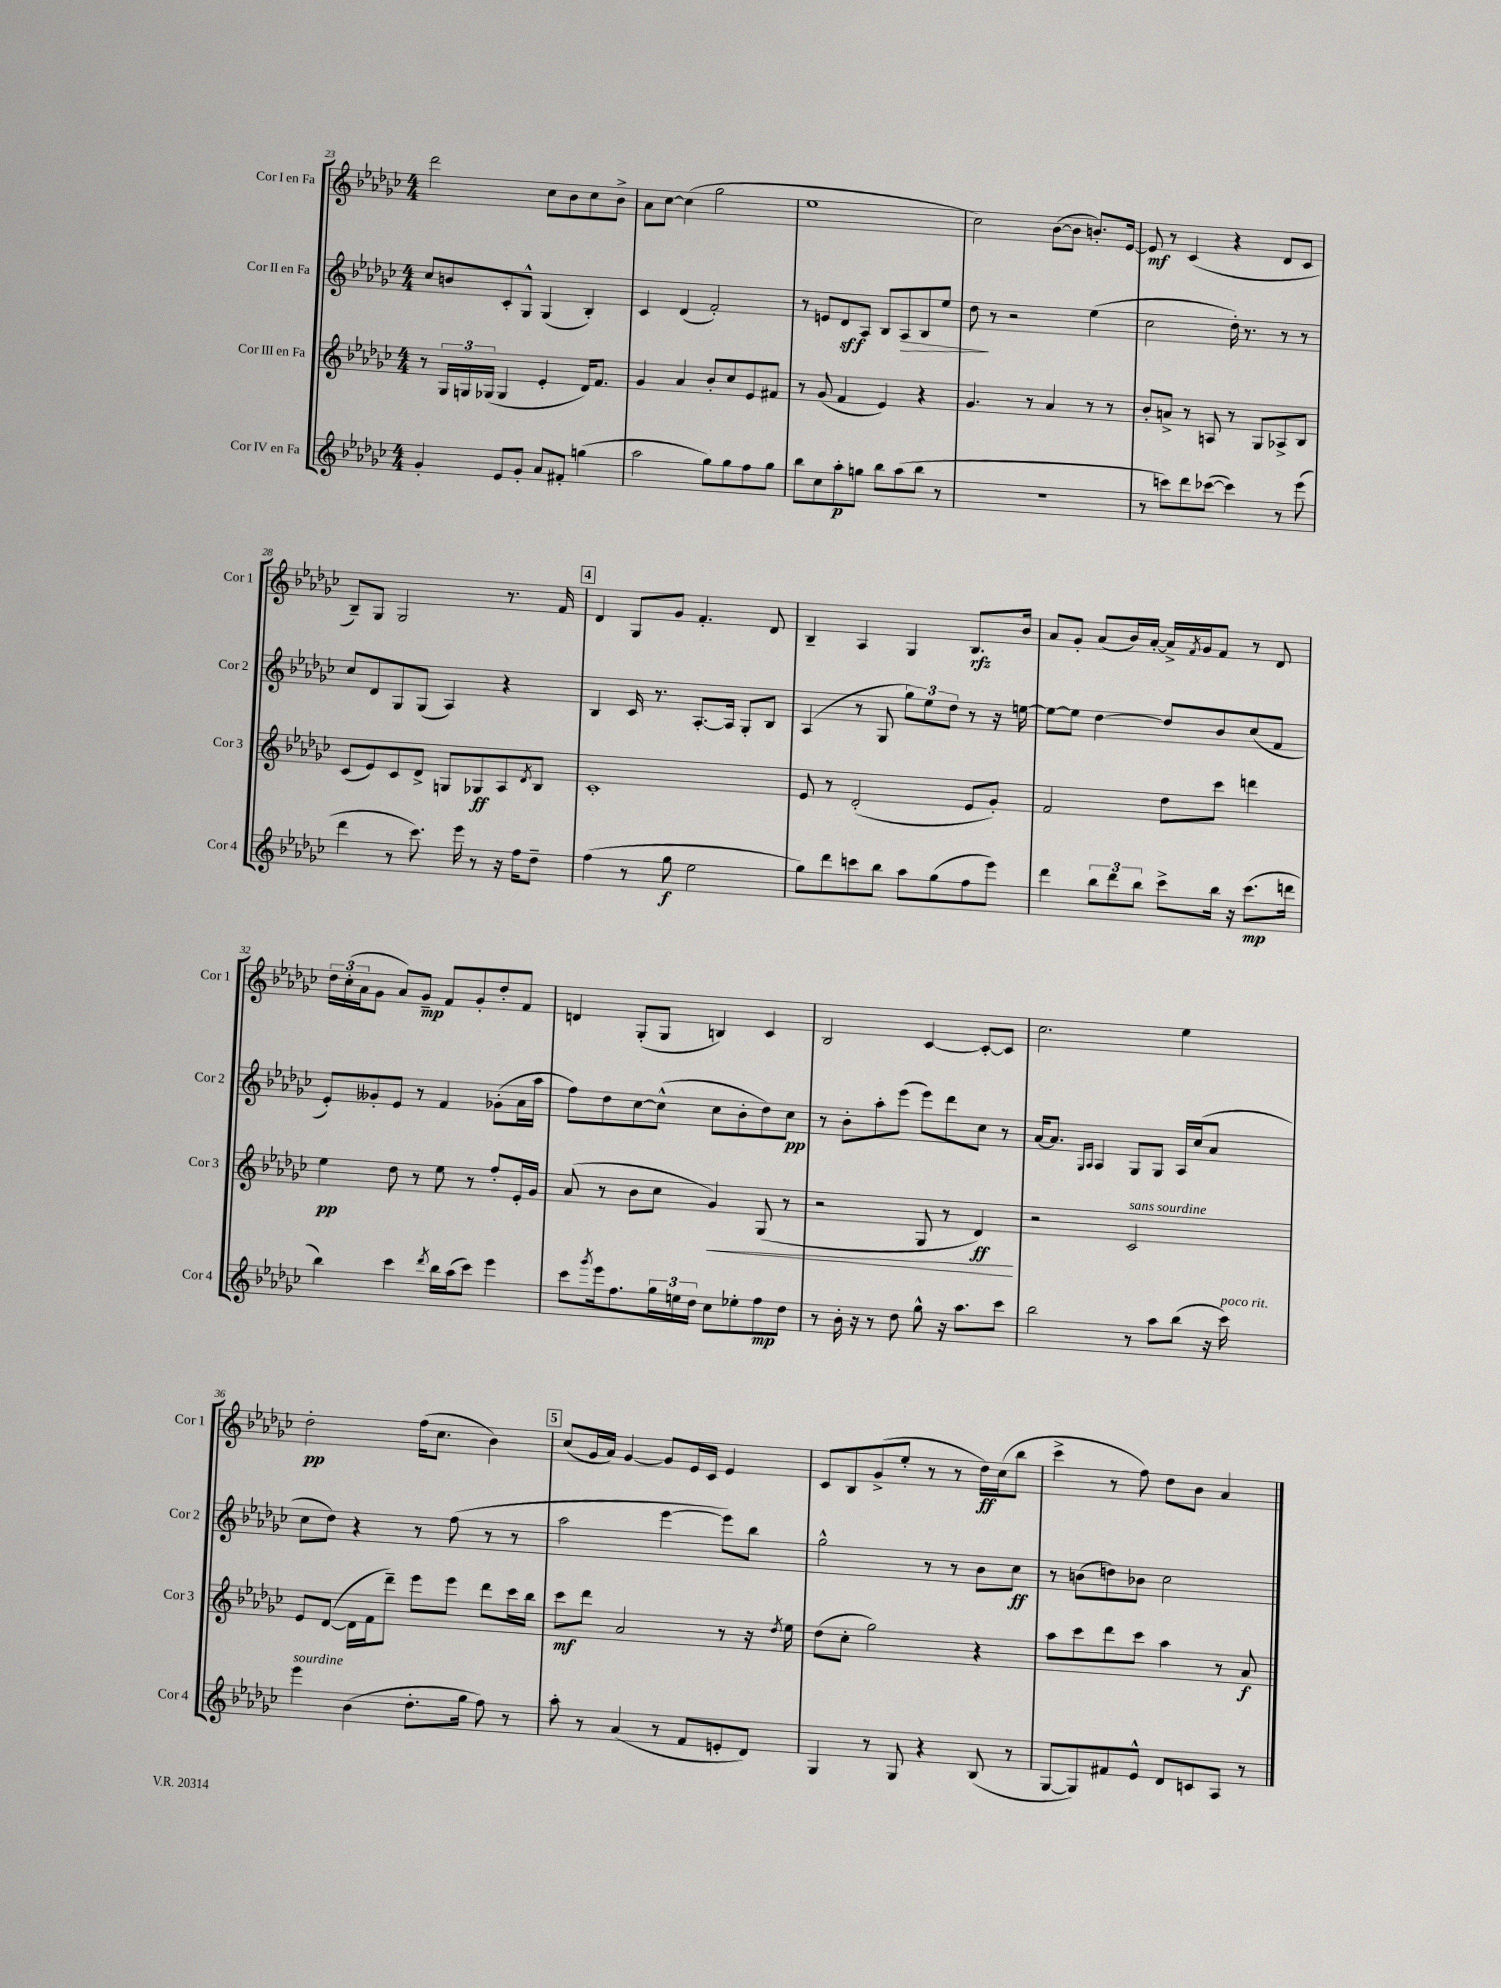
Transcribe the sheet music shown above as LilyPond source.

<<
\new StaffGroup <<
\new Staff = "s0" \with { instrumentName = "Cor I en Fa" shortInstrumentName = "Cor 1" } {
    \clef treble \key ges \major \numericTimeSignature \time 4/4
    des'''2 ces''8 bes'8 ces''8 bes'8-> |
    aes'8 ces''8~ ces''4( ges''2 |
    ees''1 |
    ces''2) bes'8~( bes'8 b'8.-.) ees'16~ |
    ees'8\mf r8 ces'4( r4 des'8 ces'8 |
    bes8--) ges8 ges2 r8. f'16 |
    \mark \markup { \box "4" } des'4 ges8 ges'8 f'4.-. des'8 |
    bes4-- aes4 ges4 bes8.\rfz bes'16 |
    aes'8 ges'8-. aes'8( bes'16) aes'16~-. aes'16-> \acciaccatura { f'8 } ges'16 f'8 r8 des'8 |
    \tuplet 3/2 { des''16 ces''16-.( aes'16 } ges'8 aes'8) ges'8--\mp f'8 ges'8-. des''8-. f'8 |
    d'4 ges8-.( ges8 b4) ces'4 |
    bes2 ces'4~ ces'8~-. ces'8 |
    ces''2. ees''4 |
    des''2-.\pp f''16( ces''8. bes'4) |
    \mark \markup { \box "5" } ces''8( ges'16 aes'16) ges'4~ ges'8 ees'16 ces'16 ees'4 |
    ces'8 bes8 ges'8->( ees''8-. r8 r8 des''16\ff) ces''16( bes''8 |
    ces'''4-> r8 f''8) des''8 bes'8 aes'4 \bar "|." |
}
\new Staff = "s1" \with { instrumentName = "Cor II en Fa" shortInstrumentName = "Cor 2" } {
    \clef treble \key ges \major \numericTimeSignature \time 4/4
    ces''8 b'8 ces'8-. ges8-^ ges4( bes4-.) |
    ces'4 des'4( f'2-.) |
    r8 e'8 des'8\sff aes8 bes8 aes8\> bes8 ees''8 |
    des''8\! r8 r2 ees''4( |
    ces''2 des''16-.) r8. r8 r8 |
    ces''8 des'8 ges8 ges8( aes4) r4 |
    \mark \markup { \box "4" } bes4 ces'16 r8. aes8.~-. aes16 ges8-. bes8 |
    aes4( r8 ges8 \tuplet 3/2 { ges''8) ees''8 des''8 } r8 r16 e''16~ |
    e''8~ e''8 des''4~ des''8 bes'8 ces''8( f'8 |
    ees'8-.) geses'8-. ees'8 r8 f'4 ges'8-.( aes'16 aes''16 |
    f''8) des''8 ces''8~ ces''8-^( ces''8 bes'8-. des''8) ces''8\pp |
    r8 bes'8-. aes''8-. ees'''8( ees'''8) des'''8 ces''8 r8 |
    aes'16~ aes'8. \grace { ges16 aes16 } aes4 ges8 ges8 aes16 ces''16( aes'8 |
    ces''8 des''8) r4 r8 f''8( r8 r8 |
    \mark \markup { \box "5" } aes''2 ees'''4~ ees'''8) bes''8 |
    ges''2-^ r8 r8 bes'8 ces''8\ff |
    r8 b'8( d''8) bes'8 ces''2 \bar "|." |
}
\new Staff = "s2" \with { instrumentName = "Cor III en Fa" shortInstrumentName = "Cor 3" } {
    \clef treble \key ges \major \numericTimeSignature \time 4/4
    r8 \tuplet 3/2 { ges16 g16 ges16( } ges4 ees'4-. des'16) f'8. |
    ges'4 aes'4 bes'8-. ces''8 ees'8 fis'8 |
    r8 ges'8( f'4 ees'4) r4 |
    ges'4. r8 aes'4 r8 r8 |
    bes'8-. a'8-> r8 a8 r8 ges8 aes8-> bes8 |
    ces'8( ees'8) ces'8 des'8-> g8 ges8\ff aes8 \acciaccatura { des'8 } bes8 |
    \mark \markup { \box "4" } ces'1-. |
    ees'8 r8 des'2-.( ees'8 ges'8-.) |
    f'2 des''8 ces'''8 d'''4 |
    ees''4\pp des''8 r8 ees''8 r8 f''8-. ees'16-. ges'16 |
    aes'8( r8 bes'8 ces''8 ges'4\<) ges8( r8 |
    r2 ges8 r8 des'4\ff\!) |
    r2 ces'2^\markup { \italic "sans sourdine" } |
    ees'8 des'8~( des'16 f'16 des'''8--) ees'''8 ees'''8 des'''8 ces'''16 bes''16 |
    \mark \markup { \box "5" } ces'''8\mf des'''8 aes'2 r8 r16 \acciaccatura { des''8 } ees''16 |
    des''8( ces''8-. ges''2) r4 |
    aes''8 ces'''8 des'''8 ces'''8 aes''4 r8 aes'8\f \bar "|." |
}
\new Staff = "s3" \with { instrumentName = "Cor IV en Fa" shortInstrumentName = "Cor 4" } {
    \clef treble \key ges \major \numericTimeSignature \time 4/4
    ges'4-. ees'8 ges'8-. aes'8 fis'8-. g''4( |
    aes''2 ges''8) ges''8 f''8 ges''8 |
    bes''8 ces''8 aes''8-.\p g''8 bes''8 aes''8( bes''8 r8 |
    R1 |
    r8 c'''8) des'''8 ces'''8~( ces'''4) r8 ees'''8( |
    des'''4 r8 ces'''8.) ees'''16 r8 r16 f''16 des''8-- |
    \mark \markup { \box "4" } f''4( r8 ges''8\f ees''2 |
    ges''8) des'''8 c'''8 bes''8 aes''8 ges''8( f''8 ees'''8) |
    des'''4 \tuplet 3/2 { bes''8 des'''8 bes''8 } ces'''8-> bes''16 r16 ces'''8.\mp( d'''16 |
    bes''4) ces'''4 \acciaccatura { des'''8 } bes''16 aes''16( ces'''8) ees'''4 |
    ces'''8 \acciaccatura { ges'''8 } ees'''16 f''8. \tuplet 3/2 { ges''16 e''16 des''16 } ces''8 ees''8-. f''8\mp des''8 |
    r8 bes'16-. r16 r8 des''8 ges''8-^ r16 aes''8. ces'''8 |
    bes''2 r8 aes''8 bes''8( r16 ces'''16^\markup { \italic "poco rit." }) |
    ees'''4^\markup { \italic "sourdine" } bes'4( des''8.-. ges''16 f''8) r8 |
    \mark \markup { \box "5" } aes''8-. r8 aes'4( r8 f'8 e'8-. des'8) |
    ges4 r8 ges8 r4 bes8( r8 |
    ges8~ ges8) fis'8 ees'8-^ des'8 c'8 aes8 r8 \bar "|." |
}
>>
>>
\layout { \context { \Score currentBarNumber = #23 } }
